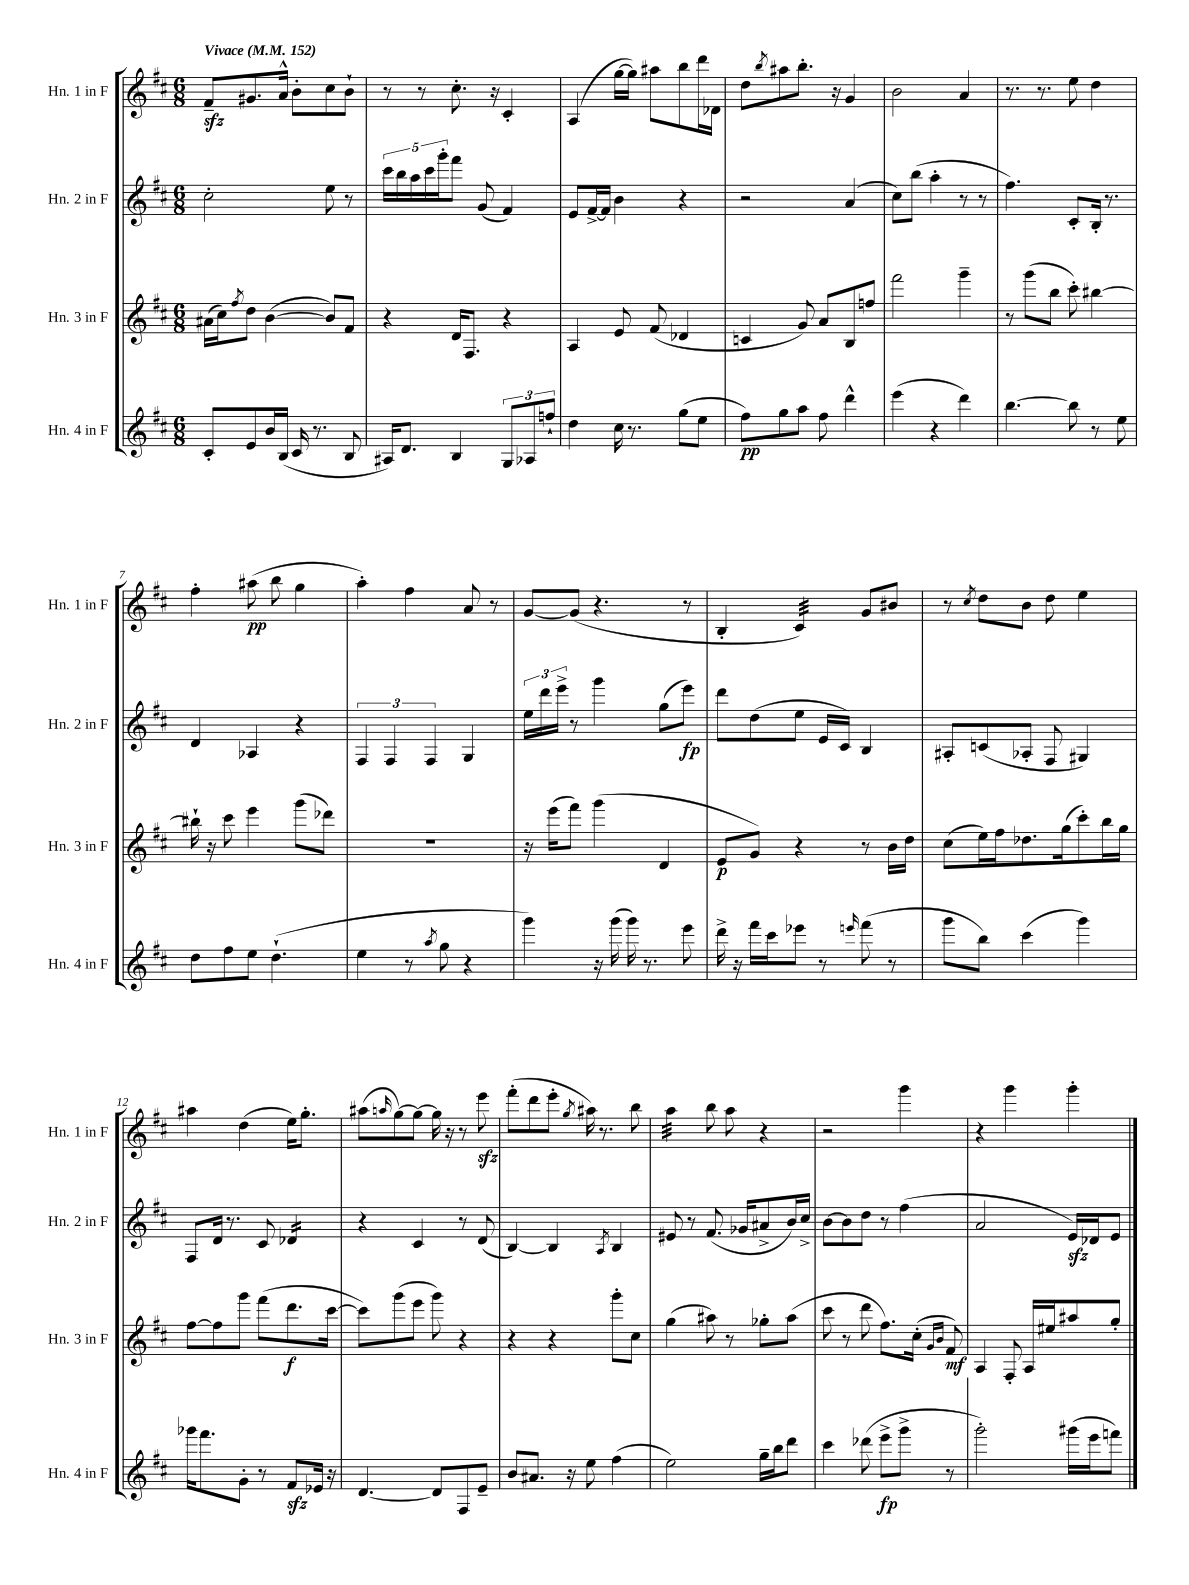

**kern	**kern	**kern	**kern
*staff4	*staff3	*staff2	*staff1
*clefG2	*clefG2	*clefG2	*clefG2
*k[f#c#]	*k[f#c#]	*k[f#c#]	*k[f#c#]
*M6/8	*M6/8	*M6/8	*M6/8
*MM152	*MM152	*MM152	*MM152
8c#'/L	(16a#\LL	2cc#'\	8f#~/L
.	16cc#\J)	.	.
.	8qff#/	.	.
8e/	8dd\J	.	8.g#/
16b/L	([4b\	.	.
(16B/JJ	.	.	16a^^/Jk
16c#/	.	.	8b'\L
8.r	.	.	.
.	8b/]L)	8ee\	8cc#\
8B/	8f#/J	8r	8b`\J
=	=	=	=
16A#/LK)	4r	20ccc#\LL	8r
.	.	20bb\	.
8.d/J	.	.	.
.	.	20aa\	.
.	.	.	8r
.	.	20ccc#\	.
.	.	20ggg'\J	.
4B/	16d/LK	8fff#\J	8.cc#'\
.	8.F#/J	.	.
.	.	(8g/	.
.	.	.	16r
12G/L	4r	4f#/)	4c#'/
12A-/	.	.	.
12ff`/J	.	.	.
=	=	=	=
4dd\	4A/	8e/L	(4A/
.	.	[16f#^/L	.
.	.	16f#/]JJ	.
16cc#\	8e/	4b\	[16gg\LL
8.r	.	.	16gg\]JJ)
.	(8f#/	.	8aa#\L
(8gg\L	4d-/	4r	8bb\
8ee\J	.	.	16ddd\L
.	.	.	16d-\JJ
=	=	=	=
8ff#\L)	4c/	2r	8dd\L
.	.	.	8qbb/
8gg\	.	.	8aa#\
8aa\J	8g/)	.	8.bb'\J
8ff#\	8a/L	.	.
.	.	.	16r
4ddd^^\	8B/	(4a/	4g/
.	8ff/J	.	.
=	=	=	=
(4eee\	2fff#\	8cc#\L)	2b\
.	.	(8bb\J	.
4r	.	4aa'\	.
4ddd\)	4ggg~\	8r	4a/
.	.	8r	.
=	=	=	=
[4.bb\	8r	4.ff#\)	8.r
.	(8ggg\L	.	.
.	.	.	8.r
.	8bb\J	.	.
8bb\]	8ccc#'\)	8c#'/L	8ee\
8r	[4bb#\	16B'/Jk	4dd\
.	.	8.r	.
8ee\	.	.	.
=	=	=	=
8dd\L	16bb#`\]	4d/	4ff#'\
.	16r	.	.
8ff#\	8ccc#\	.	.
8ee\J	4eee\	4A-/	(8aa#\
(4.dd`\	.	.	8bb\
.	(8ggg\L	4r	4gg\
.	8ddd-\J)	.	.
=	=	=	=
4ee\	2.r	6F#/	4aa'\)
.	.	6F#/	.
8r	.	.	4ff#\
.	.	6F#/	.
8qaa/	.	.	.
8gg\	.	.	.
4r	.	4G/	8a/
.	.	.	8r
=	=	=	=
4ggg\)	16r	24ee\LL	[8g/L
.	.	24ddd\	.
.	(16eee\LK	.	.
.	.	24eee^\JJ	.
.	8fff#\J)	8r	(8g/]J
16r	(4ggg\	4ggg\	4.r
(16ggg\	.	.	.
16ggg\)	.	.	.
8.r	.	.	.
.	4d/	(8gg\L	.
8eee\	.	8eee\J)	8r
=	=	=	=
16ddd^\	8e/L	8ddd\L	4B'/
16r	.	.	.
16fff#\LL	8g/J)	(8dd\	.
16ccc#\J	.	.	.
8eee-\J	4r	8ee\J	4c#/)
8r	.	16e/LL	.
.	.	16c#/JJ)	.
16qqeee/	.	.	.
(8fff#\	8r	4B/	8g/L
8r	16b\LL	.	8b#/J
.	16dd\JJ	.	.
=	=	=	=
8ggg\L	(8cc#\L	8A#'/L	8r
.	.	.	8qcc#/
8bb\J)	16ee\L)	(8c/	8dd\L
.	16ff#\J	.	.
(4ccc#\	8.dd-\	8A-'/J	8b\J
.	.	8F#/	8dd\
.	(16gg\k	.	.
4ggg\)	8ccc#'\)	4G#/)	4ee\
.	16bb\L	.	.
.	16gg\JJ	.	.
=	=	=	=
16ggg-\LK	[8ff#\L	8F#/L	4aa#\
8.fff#\	.	.	.
.	8ff#\]	16d/Jk	.
.	.	8.r	.
8g'\J	8ggg\J	.	(4dd\
8r	(8fff#\L	8c#/	.
8f#/L	8.ddd\	4d-/	16ee\LK)
.	.	.	8.gg'\J
16e-/Jk	.	.	.
16r	[16ccc#\Jk	.	.
=	=	=	=
[4.d/	8ccc#\]L)	4r	(8aa#\L
.	.	.	16qqaa/
.	(8ggg\	.	[8gg\)
.	8eee\J	4c#/	8gg\_J
8d/]L	8ggg\)	.	16gg\]
.	.	.	16r
8F#/	4r	8r	8r
8e~/J	.	(8d/	8eee\
=	=	=	=
8b/L	4r	[4B/)	(8fff#'\L
8.a#/J	.	.	8ddd\
.	4r	4B/]	8eee'\J
16r	.	.	.
.	.	.	8qgg/
8ee\	.	.	16aa#\)
.	.	.	8.r
.	.	8qA/	.
(4ff#\	8ggg'\L	4B/	.
.	8cc#\J	.	8bb\
=	=	=	=
2ee\)	(4gg\	8e#/	4aa\
.	.	8r	.
.	8aa#\)	(8.f#/	8bb\
.	8r	.	8aa\
.	.	16g-/LK	.
16gg~\LL	8gg-'\L	8a#^/	4r
16bb\J	.	.	.
8ddd\J	(8aa#\J	16b/L)	.
.	.	16cc#^/JJ	.
=	=	=	=
4ccc#\	8ccc#\	[8b\L	2r
.	8r	8b\]	.
(8ddd-\	8ddd\	8dd\J	.
8eee^\L	8.ff#\L)	8r	.
8ggg^\J	.	(4ff#\	4ggg\
.	(16cc#'\Jk	.	.
.	16qqg/LL	.	.
.	16qqb/JJ	.	.
8r	8f#/)	.	.
=	=	=	=
2ggg'\)	4A/	2a/	4r
.	8F#'/	.	4ggg\
.	16A/LL	.	.
.	16ee#/J	.	.
(16ggg#\LL	8aa#/	16e/LL)	4ggg'\
16eee\J	.	16d-/J	.
8fff\J)	8gg'/J	8e/J	.
==	==	==	==
*-	*-	*-	*-
